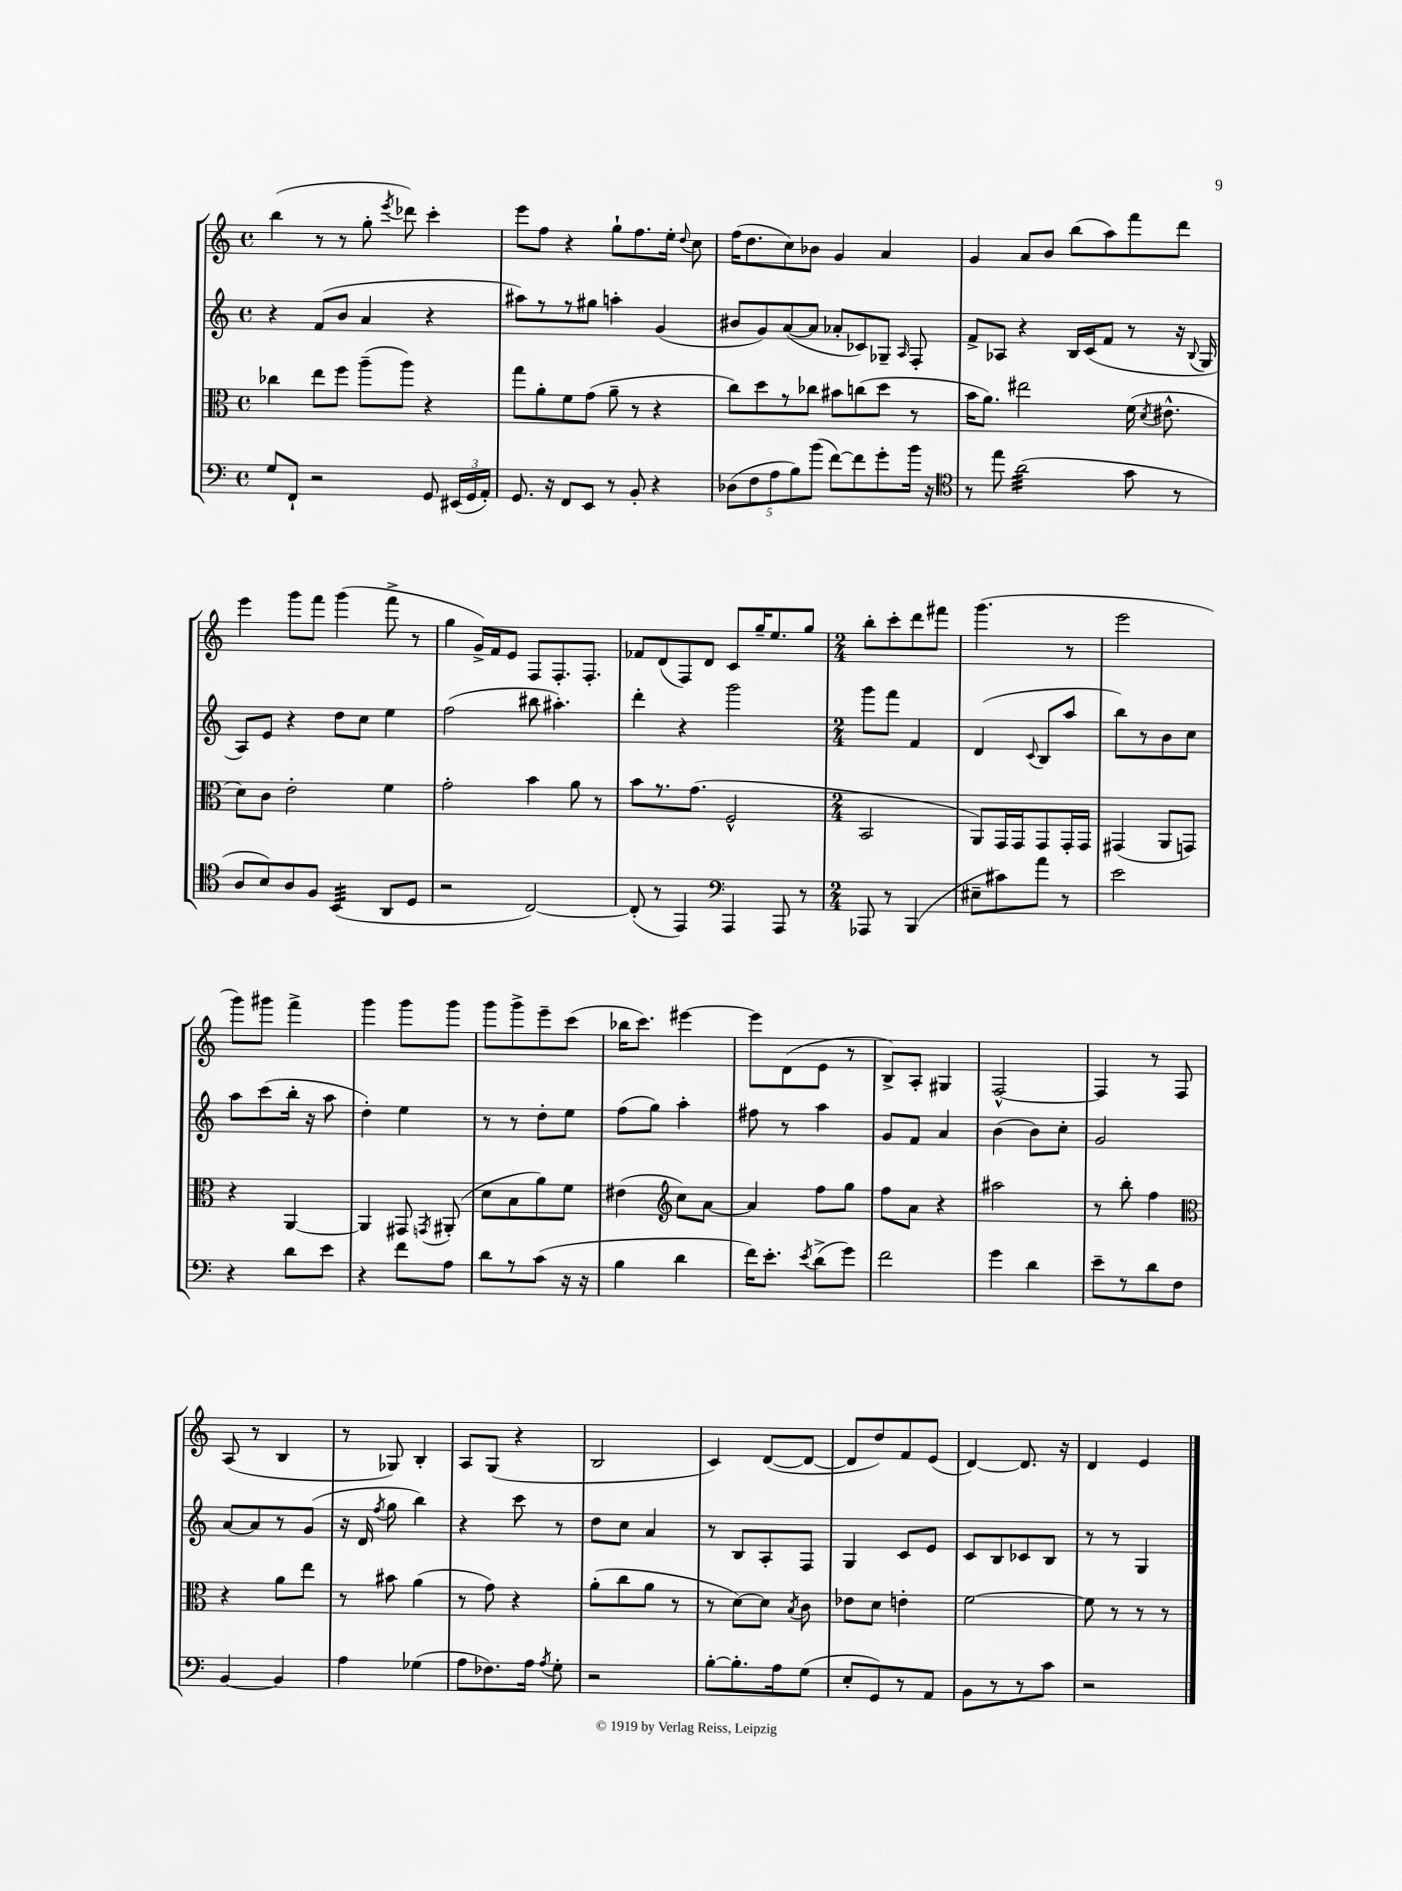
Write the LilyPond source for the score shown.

<<
\new StaffGroup <<
\new Staff = "s0" {
    \clef treble \key c \major \defaultTimeSignature \time 4/4
    \autoBeamOff b''4( r8 r8 g''8-. \acciaccatura { e'''8 } des'''8) c'''4-. |
    e'''8[ f''8] r4 g''8[-! f''8. e''16]-. \appoggiatura { d''8 } c''8 |
    f''16[( d''8. c''8) bes'8] g'4 a'4 |
    g'4 a'8[ b'8] b''8[( a''8) f'''8 d'''8] |
    e'''4 g'''8[ f'''8] g'''4( f'''8-> r8 |
    g''4 g'16[->) f'16 e'8] f8[ f8.-. f8.]-. |
    fes'8[ d'8( f8) d'8] c'8[ g''16-- e''8. g''8] |
    \numericTimeSignature \time 2/4 b''8[-. c'''8-. d'''8 fis'''8] |
    g'''4.( r8 |
    e'''2 |
    g'''8[) gis'''8] f'''4-> |
    g'''4 g'''8[ g'''8] |
    g'''8[ g'''8-> e'''8-- c'''8]( |
    bes''16[ c'''8.]) eis'''4~ |
    eis'''8[ d'8( e'8] r8 |
    b8[->) a8]-. gis4 |
    f2~-^ |
    f4 r8 f8 |
    a8( r8 b4 |
    r8 ges8) b4-. |
    a8[ g8]( r4 |
    b2 |
    c'4) d'8[~( d'8]~ |
    d'8[ d''8) f'8 e'8]( |
    d'4~) d'8. r16 |
    d'4 e'4 \bar "|." |
}
\new Staff = "s1" {
    \clef treble \key c \major \defaultTimeSignature \time 4/4
    \autoBeamOff r4 f'8[( b'8] a'4 r4 |
    ais''8[) r8 r8 gis''8] a''4-. g'4( |
    bis'8[ g'8) a'8~( a'8] aes'8[-. ces'8) ges8]-- \grace { a16 } f8-. |
    f'8[-> aes8] r4 b16[ c'16( f'8] r8 r16 \appoggiatura { b8 } g16 |
    a8[) e'8] r4 d''8[ c''8] e''4 |
    f''2( bis''8 ais''4.-.) |
    d'''4-. r4 g'''2 |
    \numericTimeSignature \time 2/4 g'''8[ f'''8] f'4 |
    d'4( \appoggiatura { c'8 } b8[ a''8] |
    b''8[) r8 b'8 c''8] |
    a''8[ c'''8( b''16]-. r16 a''8 |
    d''4-.) e''4 |
    r8 r8 d''8[-. e''8] |
    f''8[( g''8]) a''4-. |
    fis''8 r8 a''4 |
    g'8[ f'8] a'4 |
    b'4( b'8[) c''8]-. |
    g'2 |
    a'8[~ a'8 r8 g'8]( |
    r16 d'16 \acciaccatura { f''8 } g''8 b''4) |
    r4 c'''8 r8 |
    d''8[ c''8] a'4 |
    r8 b8[ a8-. f8] |
    g4 c'8[ e'8] |
    c'8[ b8 ces'8 b8] |
    r8 r8 g4 \bar "|." |
}
\new Staff = "s2" {
    \clef alto \key c \major \defaultTimeSignature \time 4/4
    \autoBeamOff ces''4 e''8[ f''8] a''8[--( a''8]) r4 |
    g''8[ a'8-. f'8 g'8]( a'8-- r8 r4 |
    c''8[) d''8 r8 ces''8] bis'8[ c''8( d''8] r8 |
    b'16[ a'8.]) eis''2 f'16( \acciaccatura { d'8 } eis'8.-^ |
    d'8[) c'8] e'2-. f'4 |
    g'2-. b'4 a'8 r8 |
    b'8[ r8. g'8.]( f2-^ |
    \numericTimeSignature \time 2/4 b,2 |
    a,8[) g,16 g,16 g,8 g,16-. g,16] |
    gis,4( a,8[ g,8]) |
    r4 a,4~ |
    a,4 gis,8 \acciaccatura { g,8 } ais,8-.( |
    d'8[ b8 a'8) f'8] |
    eis'4( \clef treble c''8[) a'8]~ |
    a'4 f''8[ g''8] |
    f''8[ a'8] r4 |
    ais''2 |
    r8 b''8-. f''4 |
    \clef alto r4 a'8[ e''8] |
    r8 bis'8 a'4( |
    r8 g'8) r4 |
    a'8[-.( c''8 a'8] r8 |
    r8 d'8[~) d'8] \acciaccatura { b8 } c'8 |
    ees'8[ d'8] e'4-. |
    f'2~ |
    f'8 r8 r8 r8 \bar "|." |
}
\new Staff = "s3" {
    \clef bass \key c \major \defaultTimeSignature \time 4/4
    \autoBeamOff g8[ f,8]-! r2 g,8 \tuplet 3/2 { eis,16[( g,16 a,16]-.) } |
    g,8. r16 f,8[ e,8] r8 b,8-. r4 |
    \tuplet 5/4 { des8[( f8 a8 b8) b'8]( } f'8[~) f'8 g'8-. b'16] r16 |
    \clef tenor r8 e''8 a'2:32( g'8 r8 |
    a8[ b8) a8 f8] b,4:32( a,8[ d8] |
    r2 c2~) |
    c8-.( r8 e,4) \clef bass a,,4 a,,8 r8 |
    \numericTimeSignature \time 2/4 aes,,8 r8 b,,4( |
    eis8[-- cis'8) a'8] r8 |
    e'2 |
    r4 d'8[ e'8] |
    r4 f'8[ a8] |
    d'8[ r8 c'8]( r16 r16 |
    b4 d'4 |
    f'16[) e'8.]-. \acciaccatura { e'8 } d'8[->( g'8]) |
    f'2 |
    g'4 d'4 |
    e'8[-- r8 d'8 f8] |
    b,4~ b,4 |
    a4 ges4( |
    a8[ fes8.) a16] \acciaccatura { a8 } g8-. |
    r2 |
    b8[~-. b8.-. a16 g8]( |
    e8[-. g,8) r8 a,8] |
    b,8[ r8 r8 c'8] |
    r2 \bar "|." |
}
>>
>>
\layout { \context { \Score \remove "Bar_number_engraver" } }
